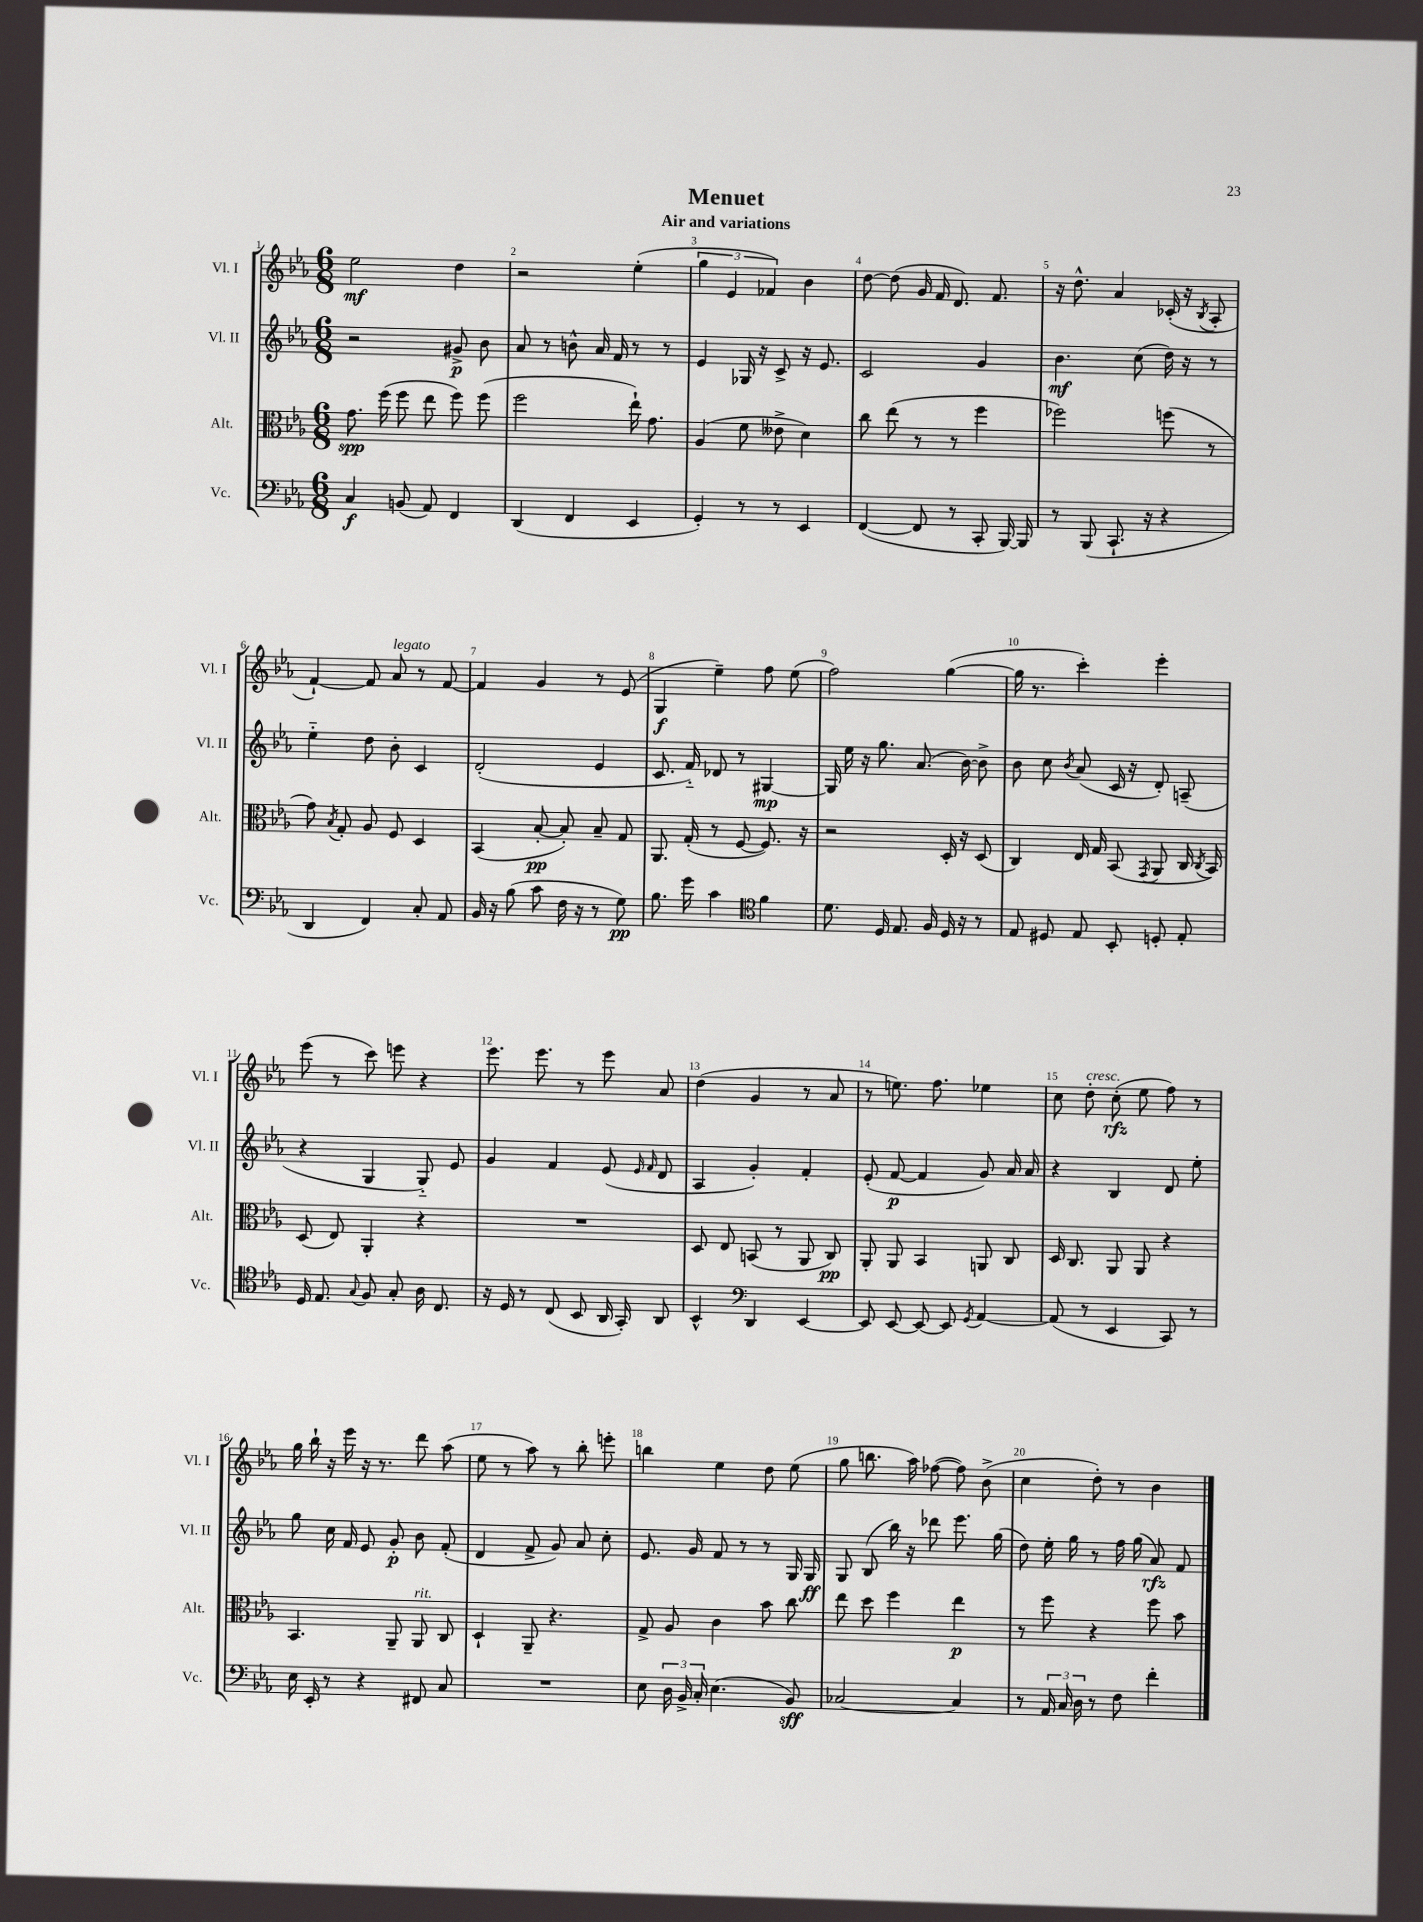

**kern	**dynam	**kern	**dynam	**kern	**dynam	**kern	**dynam
*part4	*part4	*part3	*part3	*part2	*part2	*part1	*part1
*staff4	*staff4	*staff3	*staff3	*staff2	*staff2	*staff1	*staff1
*I"Vc.	*	*I"Alt.	*	*I"Vl. II	*	*I"Vl. I	*
*I'Vc.	*	*I'Alt.	*	*I'Vl. II	*	*I'Vl. I	*
*clefF4	*	*clefC3	*	*clefG2	*	*clefG2	*
*k[b-e-a-]	*	*k[b-e-a-]	*	*k[b-e-a-]	*	*k[b-e-a-]	*
*M6/8	*	*M6/8	*	*M6/8	*	*M6/8	*
=1	=1	=1	=1	=1	=1	=1	=1
4C/	f	8.g\	spp	2r	.	2ee-\	mf
.	.	(16ff\	.	.	.	.	.
(8BBn/	.	8ff\	.	.	.	.	.
8AA-/)	.	8ee-\	.	.	.	.	.
4FF/	.	8ff\)	.	8g#X^/	p	4dd\	.
.	.	(8ff\	.	8b-\	.	.	.
=2	=2	=2	=2	=2	=2	=2	=2
(4DD/	.	2ff\	.	8a-/	.	2r	.
.	.	.	.	8r	.	.	.
4FF/	.	.	.	8bn^^\	.	.	.
.	.	.	.	16a-/	.	.	.
.	.	.	.	16f/	.	.	.
4EE-/	.	16ee-`\)	.	8r	.	(4ee-'\	.
.	.	8.g\	.	.	.	.	.
.	.	.	.	8r	.	.	.
=3	=3	=3	=3	=3	=3	=3	=3
4GG'/)	.	(4A-/	.	4e-/	.	6gg\	.
.	.	.	.	.	.	6e-/	.
8r	.	8f\	.	16G-X/	.	.	.
.	.	.	.	16r	.	.	.
.	.	.	.	.	.	6f-X/)	.
8r	.	8e--X^\	.	8c^/	.	.	.
4EE-/	.	4d\)	.	16r	.	4b-\	.
.	.	.	.	8.e-/	.	.	.
=4	=4	=4	=4	=4	=4	=4	=4
([4FF/	.	8cc\	.	2c/	.	[8dd\	.
.	.	(8ee-\	.	.	.	(8dd\]	.
8FF/]	.	8r	.	.	.	16g/	.
.	.	.	.	.	.	16f/	.
8r	.	8r	.	.	.	8.d/)	.
8CC'/	.	4ff\	.	4g/	.	.	.
.	.	.	.	.	.	8.f/	.
[16BBB-/)	.	.	.	.	.	.	.
16BBB-/]	.	.	.	.	.	.	.
=5	=5	=5	=5	=5	=5	=5	=5
8r	.	2ff-X\)	.	4.b-\	mf	16r	.
.	.	.	.	.	.	8.dd^^\	.
(8BBB-/	.	.	.	.	.	.	.
8.CC`/	.	.	.	.	.	4a-/	.
.	.	.	.	(8cc\	.	.	.
16r	.	.	.	.	.	.	.
4r	.	(8ffn\	.	16dd\)	.	(16c-X'/	.
.	.	.	.	16r	.	16r	.
.	.	.	.	.	.	8qB-/	.
.	.	8r	.	8r	.	8A-'/	.
!!LO:LB:g=z
=6	=6	=6	=6	=6	=6	=6	=6
4DD/	.	8g\)	.	4ee-\	.	[4f`/)	.
.	.	8qB-/	.	.	.	.	.
.	.	8G'/	.	.	.	.	.
4FF/)	.	8A-/	.	8dd\	.	8f/]	.
!	!	!	!	!	!	!LO:TX:a:i:t=legato	!
.	.	8F/	.	8b-'\	.	8a-/	.
8C'/	.	4D/	.	4c/	.	8r	.
8AA-/	.	.	.	.	.	[8f/	.
=7	=7	=7	=7	=7	=7	=7	=7
16BB-/	.	(4BB-/	.	(2d'/	.	4f/]	.
16r	.	.	.	.	.	.	.
(8B-\	.	.	.	.	.	.	.
8c\	.	[8B-'/	pp	.	.	4g/	.
16F\	.	8B-'/])	.	.	.	.	.
16r	.	.	.	.	.	.	.
8r	.	8B-~/	.	4e-/	.	8r	.
8G\)	pp	8G/	.	.	.	(8e-/	.
=8	=8	=8	=8	=8	=8	=8	=8
8.B-\	.	8.AA-/	.	8.c/	.	4G/	f
16g\	.	(16G'/	.	16f/)	.	.	.
4c\	.	8r	.	8d-X/	.	4ee-~\)	.
.	.	[8F/	.	8r	.	.	.
*clefC4	*	*	*	*	*	*	*
4f\	.	8.F/])	.	[4G#X/	mp	8ff\	.
.	.	.	.	.	.	(8ee-\	.
.	.	16r	.	.	.	.	.
=9	=9	=9	=9	=9	=9	=9	=9
8.d\	.	2r	.	16G#/]	.	2ff\)	.
.	.	.	.	16ee-\	.	.	.
.	.	.	.	16r	.	.	.
16D/	.	.	.	8.gg\	.	.	.
8.E-/	.	.	.	.	.	.	.
.	.	.	.	(8.a-/	.	.	.
16F/	.	.	.	.	.	.	.
16D/	.	16D'/	.	.	.	([4gg\	.
16r	.	16r	.	[16b-\)	.	.	.
8r	.	(8D/	.	8b-^\]	.	.	.
=10	=10	=10	=10	=10	=10	=10	=10
8E-/	.	4C/)	.	8b-\	.	16gg\]	.
.	.	.	.	.	.	8.r	.
8D#X/	.	.	.	8cc\	.	.	.
.	.	.	.	8qb-/	.	.	.
8E-/	.	16E-/	.	(8a-/	.	4ccc'\)	.
.	.	16G/	.	.	.	.	.
8BB-'/	.	(8BB-/	.	16c/	.	.	.
.	.	.	.	16r	.	.	.
.	.	8qGG/	.	.	.	.	.
8Dn'/	.	8AA-/	.	8d'/)	.	4eee-'\	.
8E-'/	.	16C/	.	(8An~/	.	.	.
.	.	8qC/	.	.	.	.	.
.	.	16BB-/)	.	.	.	.	.
!!LO:LB:g=z
=11	=11	=11	=11	=11	=11	=11	=11
16D/	.	(8D/	.	4r	.	(8eee-\	.
8.E-/	.	.	.	.	.	.	.
.	.	8E-/)	.	.	.	8r	.
8qqG/	.	.	.	.	.	.	.
8F/	.	4AA-'/	.	4G/	.	8ccc\)	.
8G'/	.	.	.	.	.	8eeen\	.
16A-\	.	4r	.	8G/)	.	4r	.
8.C/	.	.	.	.	.	.	.
.	.	.	.	8e-/	.	.	.
=12	=12	=12	=12	=12	=12	=12	=12
16r	.	2.r	.	4g/	.	8.eee-\	.
16D/	.	.	.	.	.	.	.
8r	.	.	.	.	.	.	.
.	.	.	.	.	.	8.eee-\	.
(8C/	.	.	.	4f/	.	.	.
8BB-/	.	.	.	.	.	8r	.
16AA-/	.	.	.	(8e-/	.	8eee-\	.
16GG'/)	.	.	.	.	.	.	.
.	.	.	.	16qqe-/	.	.	.
.	.	.	.	16qqf/	.	.	.
8AA-/	.	.	.	8d/	.	8a-/	.
=13	=13	=13	=13	=13	=13	=13	=13
4BB-^^/	.	8D/	.	4A-/	.	(4dd\	.
.	.	8E-/	.	.	.	.	.
*clefF4	*	*	*	*	*	*	*
4DD/	.	(8BBn/	.	4g'/)	.	4g/	.
.	.	8r	.	.	.	.	.
[4EE-/	.	8AA-/	.	4f'/	.	8r	.
.	.	8C/)	pp	.	.	8a-/	.
=14	=14	=14	=14	=14	=14	=14	=14
8EE-/]	.	8AA-'/	.	(8e-'/	.	8r	.
[8EE-/	.	8AA-/	.	[8f/	p	8.een\)	.
8EE-/_	.	4BB-/	.	4f/]	.	.	.
.	.	.	.	.	.	8.ff\	.
8EE-/]	.	.	.	.	.	.	.
8qGG/	.	.	.	.	.	.	.
[4AA-/	.	8AAn/	.	8g/)	.	4ee-X\	.
.	.	8C/	.	16a-/	.	.	.
.	.	.	.	16a-/	.	.	.
=15	=15	=15	=15	=15	=15	=15	=15
(8AA-/]	.	16D/	.	4r	.	8cc\	.
.	.	8.C/	.	.	.	.	.
!	!	!	!	!	!	!LO:TX:a:i:t=cresc.	!
8r	.	.	.	.	.	8dd'\	.
4EE-/	.	8AA-/	.	4B-/	.	(8cc'\	rfz
.	.	8AA-/	.	.	.	8ee-\	.
8CC/)	.	4r	.	8d/	.	8ff\)	.
8r	.	.	.	8ee-'\	.	8r	.
!!LO:LB:g=z
=16	=16	=16	=16	=16	=16	=16	=16
16E-\	.	4.BB-/	.	8gg\	.	16gg\	.
16EE-'/	.	.	.	.	.	16bb-`\	.
8r	.	.	.	16cc\	.	16r	.
.	.	.	.	16f/	.	16eee-\	.
4r	.	.	.	8e-/	.	16r	.
.	.	.	.	.	.	8.r	.
.	.	8AA-~/	.	8g'/	p	.	.
!	!	!LO:TX:a:i:t=rit.	!	!	!	!	!
8FF#X/	.	8AA-/	.	8b-\	.	8ddd\	.
8C/	.	8C/	.	(8f'/	.	(8aa-\	.
=17	=17	=17	=17	=17	=17	=17	=17
2.r	.	4D`/	.	4d/	.	8ee-\	.
.	.	.	.	.	.	8r	.
.	.	8AA-~/	.	8f^/	.	8aa-\)	.
.	.	4.r	.	8g/)	.	8r	.
.	.	.	.	8a-/	.	8bb-'\	.
.	.	.	.	8cc'\	.	8eeen'\	.
=18	=18	=18	=18	=18	=18	=18	=18
8E-\	.	8G^/	.	8.e-/	.	4bbn\	.
24D\	.	8A-/	.	.	.	.	.
24BB-^/	.	.	.	.	.	.	.
.	.	.	.	16g/	.	.	.
24C'/	.	.	.	.	.	.	.
(4.E-\	.	4c\	.	8f/	.	4ee-\	.
.	.	.	.	8r	.	.	.
.	.	8b-\	.	8r	.	8dd\	.
8BB-/)	sff	8cc\	.	16G/	.	(8ee-\	.
.	.	.	.	16G/	ff	.	.
=19	=19	=19	=19	=19	=19	=19	=19
[2C-X/	.	8ee-\	.	8G/	.	8gg\	.
.	.	8dd\	.	(8B-/	.	8.bbn\	.
.	.	4ff\	.	16bb-\)	.	.	.
.	.	.	.	16r	.	16aa-\)	.
.	.	.	.	8ddd-X\	.	([8ff-X\	.
4C-/]	.	4ee-\	p	8.eee-\	.	8ff-\])	.
.	.	.	.	.	.	(8b-^\	.
.	.	.	.	(16gg\	.	.	.
=20	=20	=20	=20	=20	=20	=20	=20
8r	.	8r	.	8dd\)	.	4cc\	.
24AA-/	.	8ff\	.	16ee-'\	.	.	.
24C/	.	.	.	.	.	.	.
.	.	.	.	16gg\	.	.	.
24D\	.	.	.	.	.	.	.
8r	.	4r	.	8r	.	8dd'\)	.
8F\	.	.	.	16ff\	.	8r	.
.	.	.	.	(16gg\	.	.	.
4f'\	.	8ff\	.	8a-/)	rfz	4b-\	.
.	.	8b-\	.	8f/	.	.	.
==	==	==	==	==	==	==	==
*-	*-	*-	*-	*-	*-	*-	*-
